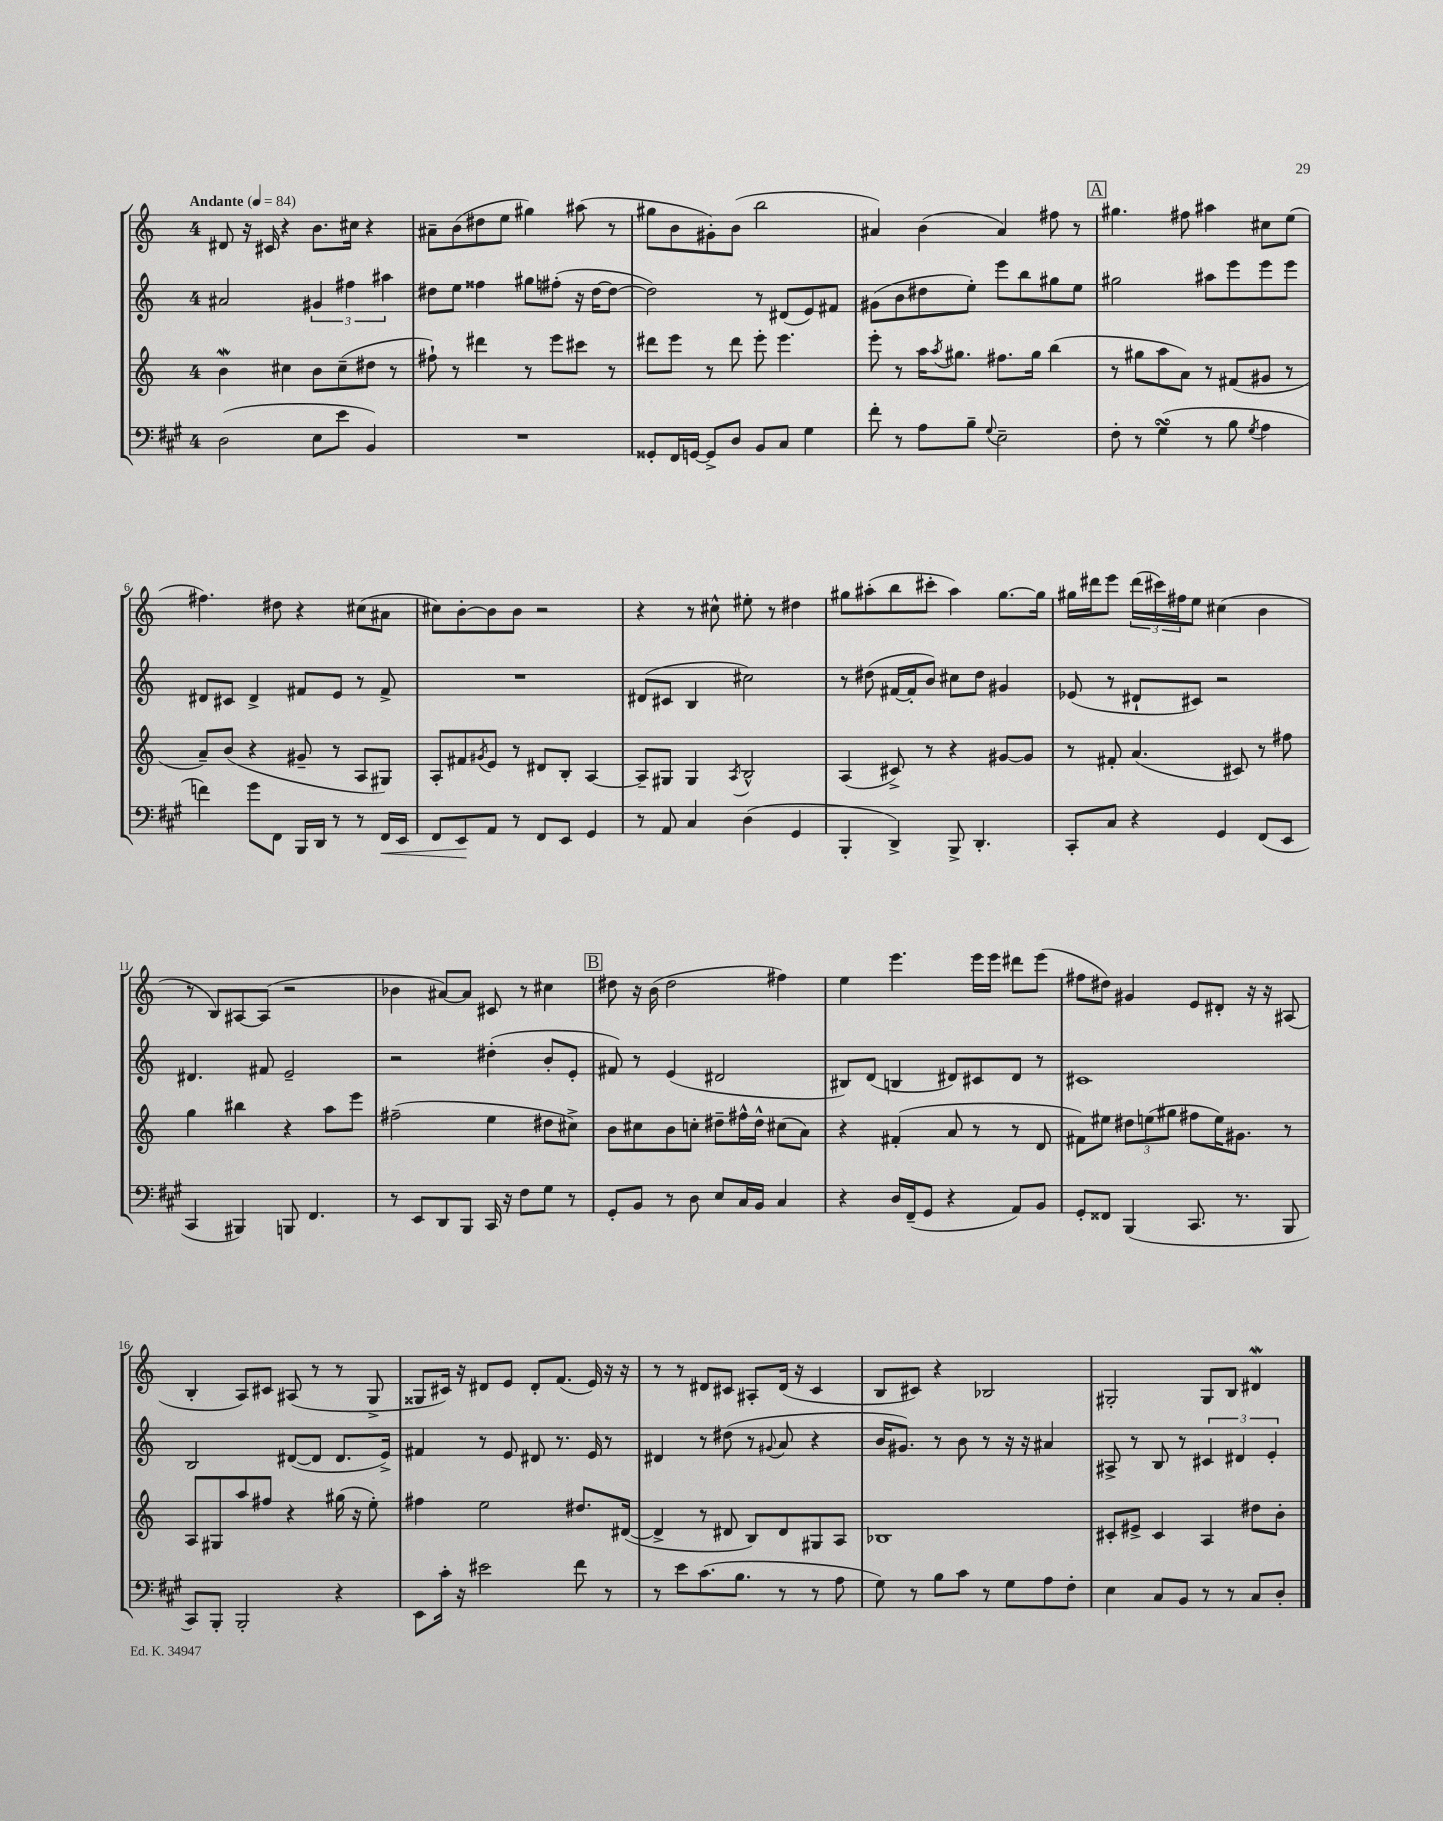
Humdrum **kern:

**kern	**dynam	**kern	**kern	**kern
*part4	*part4	*part3	*part2	*part1
*staff4	*staff4	*staff3	*staff2	*staff1
*clefF4	*	*clefG2	*clefG2	*clefG2
*k[f#c#g#]	*	*k[]	*k[]	*k[]
*M4/4	*	*M4/4	*M4/4	*M4/4
*MM84	*	*MM84	*MM84	*MM84
=1	=1	=1	=1	=1
!	!	!	!	!LO:TX:a:B:t=Andante
(2D\	.	4bW\	2a#X/	8d#X/
.	.	.	.	16r
.	.	.	.	16c#X/
.	.	4cc#X\	.	4r
8E\L	.	8b\L	6g#X/	8.b\L
8e\J	.	(8cc#~\	.	.
.	.	.	6ff#X\	.
.	.	.	.	16cc#X\Jk
4BB/)	.	8dd#X\J	.	4r
.	.	.	6aa#X\	.
.	.	8r	.	.
=2	=2	=2	=2	=2
1r	.	8ff#X`\)	8dd#X\L	8a#X~\L
.	.	8r	8ee\J	(8b\
.	.	4ddd#X\	4ff##X\	8dd#X\
.	.	.	.	8ee\J
.	.	8r	8gg#X\L	4gg#X\)
.	.	8eee\L	(8ff#X'\J	.
.	.	8ccc#X\J	16r	(8aa#X\
.	.	.	[16dd#\KL	.
.	.	8r	8dd#\J_	8r
=3	=3	=3	=3	=3
8GG##X'/L	.	8ddd#X\L	2dd#\])	8gg#X\L
16FF#/L	.	8eee\J	.	8b\
[16GGn/JJ	.	.	.	.
8GG^/L]	.	8r	.	8g#X'\)
8D/J	.	8ddd#\	.	(8b\J
8BB/L	.	8eee'\	8r	2bb\
8C#/J	.	4.eee\	(8d#X/L	.
4G#\	.	.	8e/)	.
.	.	.	8f#X/J	.
=4	=4	=4	=4	=4
8f#'\	.	8eee'\	(8g#X\L	4a#X/)
8r	.	8r	8b\	.
8A\L	.	16aa\KL	8dd#X\	(4b\
.	.	8qaa/	.	.
.	.	8.gg#X\J	.	.
8B~\J	.	.	8ee'\J)	.
8qqG#/	.	.	.	.
2E~\	.	8.ff#X\L	8eee\L	4a#/)
.	.	.	8bb\	.
.	.	16gg#\Jk	.	.
.	.	(4bb\	8gg#X\	8ff#X\
.	.	.	8ee\J	8r
!!LO:REH:place=s1:t=A
=5	=5	=5	=5	=5
8F#'\	.	8r	2gg#X\	4.gg#X\
8r	.	8gg#X\L	.	.
(4G#sSsS\	.	8aa\	.	.
.	.	8a\J)	.	8ff#X\
8r	.	8r	8aa#X\L	4aa#X\
8B\	.	(8f#X/L	8eee\	.
8qG#/	.	.	.	.
4A\	.	8g#X/J	8eee\	8cc#X\L
.	.	8r	8eee\J	(8ee\J
!!LO:LB:g=z
=6	=6	=6	=6	=6
4fn\)	.	8a~/L)	8d#X/L	4.ff#X\)
.	.	(8b/J	8c#X/J	.
8g#\L	.	4r	4d#^/	.
8FF#\J	.	.	.	8dd#X\
16BBB/LL	.	8g#X~/	8f#X/L	4r
16DD/JJ	.	.	.	.
8r	.	8r	8e/J	.
8r	.	8A/L	8r	(8cc#X\L
!	!LO:HP:b	!	!	!
16FF#/LL	<	8G#X/J)	8f#^/	8a#X\J
16EE/JJ	.	.	.	.
=7	=7	=7	=7	=7
8FF#/L	.	8A'/L	1r	8cc#X\L)
8EE/	.	8f#X/	.	[8b'\
.	.	8qg#X/	.	.
8AA/J	[	8e/J	.	8b\]
8r	.	8r	.	8b\J
8FF#/L	.	8d#X/L	.	2r
8EE/J	.	8B'/J	.	.
4GG#/	.	[4A/	.	.
=8	=8	=8	=8	=8
8r	.	8A~/L]	(8d#X/L	4r
8AA/	.	8G#X/J	8c#X/J	.
4C#/	.	4G#/	4B/	8r
.	.	.	.	8cc#X^^\
.	.	8qA/	.	.
(4D\	.	2B^^/	2cc#X\)	8ee#X'\
.	.	.	.	8r
4GG#/	.	.	.	4dd#X\
=9	=9	=9	=9	=9
4BBB'/	.	(4A/	8r	8gg#X\L
.	.	.	(8dd#X\	(8aa#X'\
4DD^/)	.	8c#X^/)	[16f#X/LL	8bb\
.	.	.	16f#'/J]	.
.	.	8r	8b/J)	8ccc#X'\J
8BBB^/	.	4r	8cc#X\L	4aa#\)
4.DD'/	.	.	8dd#\J	.
.	.	[8g#X/L	4g#X/	[8.gg#\L
.	.	8g#/J]	.	.
.	.	.	.	16gg#\Jk]
=10	=10	=10	=10	=10
8CC#'/L	.	8r	(8e-X/	16gg#X\LL
.	.	.	.	16ddd#X\J
8C#/J	.	8f#X'/	8r	8eee\J
4r	.	(4.a/	8d#X`/L	(24ddd#\LL
.	.	.	.	24ccc#X\)
.	.	.	.	24ff#X\J
.	.	.	8c#X/J)	8ee\J
4GG#/	.	.	2r	(4cc#X\
.	.	8c#X/)	.	.
(8FF#/L	.	8r	.	4b\
8EE/J	.	8ff#X\	.	.
!!LO:LB:g=z
=11	=11	=11	=11	=11
4CC#/	.	4gg\	4.d#X/	8r
.	.	.	.	8B/L)
4BBB#X/)	.	4bb#X\	.	[8A#X/
.	.	.	8f#X/	(8A#/J]
8BBBn/	.	4r	2e~/	2r
4.FF#/	.	.	.	.
.	.	8aa\L	.	.
.	.	8eee\J	.	.
=12	=12	=12	=12	=12
8r	.	(2ff#X~\	2r	4b-X\
8EE/L	.	.	.	.
8DD/	.	.	.	[8a#X/L)
8BBB/J	.	.	.	8a#/J]
16CC#/	.	4ee\	(4dd#X'\	8c#X/
16r	.	.	.	.
8F#\L	.	.	.	8r
8G#\J	.	8dd#X\L	8b'/L	4cc#X\
8r	.	8cc#X^\J)	8e'/J	.
!!LO:REH:place=s1:t=B
=13	=13	=13	=13	=13
8GG#'/L	.	8b\L	8f#X/)	8dd#X\
8BB/J	.	8cc#X\	8r	16r
.	.	.	.	(16b\
8r	.	8b\	(4e/	2dd#\
8D\	.	8ccn'\J	.	.
8E/L	.	8dd#X~\L	2d#X/	.
16C#/L	.	16ff#X^^\L	.	.
16BB/JJ	.	16dd#^^\JJ	.	.
4C#/	.	(8cc#X\L	.	4ff#X\)
.	.	8a\J)	.	.
=14	=14	=14	=14	=14
4r	.	4r	8B#X/L)	4ee\
.	.	.	(8d/J	.
16D/LL	.	(4f#X'/	4Bn/	4.eee\
(16FF#~/J	.	.	.	.
8GG#/J	.	.	.	.
4r	.	8a/	8d#X/L)	.
.	.	8r	8c#X/	16eee\LL
.	.	.	.	16eee\JJ
8AA/L)	.	8r	8d#/J	8ddd#X\L
8BB/J	.	8d/	8r	(8eee\J
=15	=15	=15	=15	=15
8GG#'/L	.	8f#X\L)	1c#X	8ff#X\L
8FF##X/J	.	8ee#X\J	.	8dd#X\J)
(4BBB/	.	12dd#X\L	.	4g#X/
.	.	(12een\	.	.
.	.	12gg#X\J	.	.
8.CC#/	.	8ff#X\L	.	8e/L
.	.	16ee\K)	.	8d#X'/J
8.r	.	8.g#X\J	.	.
.	.	.	.	16r
.	.	.	.	16r
8BBB/	.	8r	.	(8A#X/
!!LO:LB:g=z
=16	=16	=16	=16	=16
8CC#/L)	.	8A/L	2B/	4B'/
8BBB'/J	.	8G#X/	.	.
2BBB'/	.	8aa/	.	8A/L)
.	.	8ff#X/J	.	8c#X/J
.	.	4r	([8d#X/L	(8A#X/
.	.	.	8d#/J]	8r
4r	.	(16gg#X\	8.d#/L	8r
.	.	16r	.	.
.	.	8ee'\)	.	8G^/
.	.	.	16e^/Jk)	.
=17	=17	=17	=17	=17
8EE\L	.	4ff#X\	4f#X/	8G##X/L
16c#'\Jk	.	.	.	16c#X/Jk)
16r	.	.	.	16r
2e#X\	.	2ee\	8r	8d#X/L
.	.	.	8e/	8e/J
.	.	.	8d#X/	8d#'/L
.	.	.	8.r	(8.f/J
8f#\	.	8.dd#X/L	.	.
.	.	.	16e/	16e/)
8r	.	.	8r	16r
.	.	([16d#X/Jk	.	16r
=18	=18	=18	=18	=18
8r	.	4d#^/]	4d#X/	8r
8e\L	.	.	.	8r
(8.c#\	.	8r	8r	8d#X/L
.	.	8d#X/	(8dd#X\	8c#X/J
8.B\J	.	.	.	.
.	.	8B/L)	8r	8A#X'/L
.	.	.	8qqg#X/	.
8r	.	8d#/	8a/	(16d#/Jk
.	.	.	.	16r
8r	.	8G#X/	4r	4c#/
8A\	.	8A/J	.	.
=19	=19	=19	=19	=19
8G#\)	.	1B-X	16b/KL	8B/L
.	.	.	8.g#X/J)	.
8r	.	.	.	8c#X/J)
8B\L	.	.	8r	4r
8c#\J	.	.	8b\	.
8r	.	.	8r	2B-X/
8G#\L	.	.	16r	.
.	.	.	16r	.
8A\	.	.	4a#X/	.
8F#'\J	.	.	.	.
=20	=20	=20	=20	=20
4E\	.	8c#X'/L	8A#X^/	2G#X'/
.	.	8e#X^/J	8r	.
8C#/L	.	4c#/	8B/	.
8BB/J	.	.	8r	.
8r	.	4A/	6c#X/	8G#/L
8r	.	.	.	8B/J
.	.	.	6d#X/	.
8C#/L	.	8dd#X\L	.	4d#XW/
.	.	.	6e'/	.
8D'/J	.	8b'\J	.	.
==	==	==	==	==
*-	*-	*-	*-	*-
